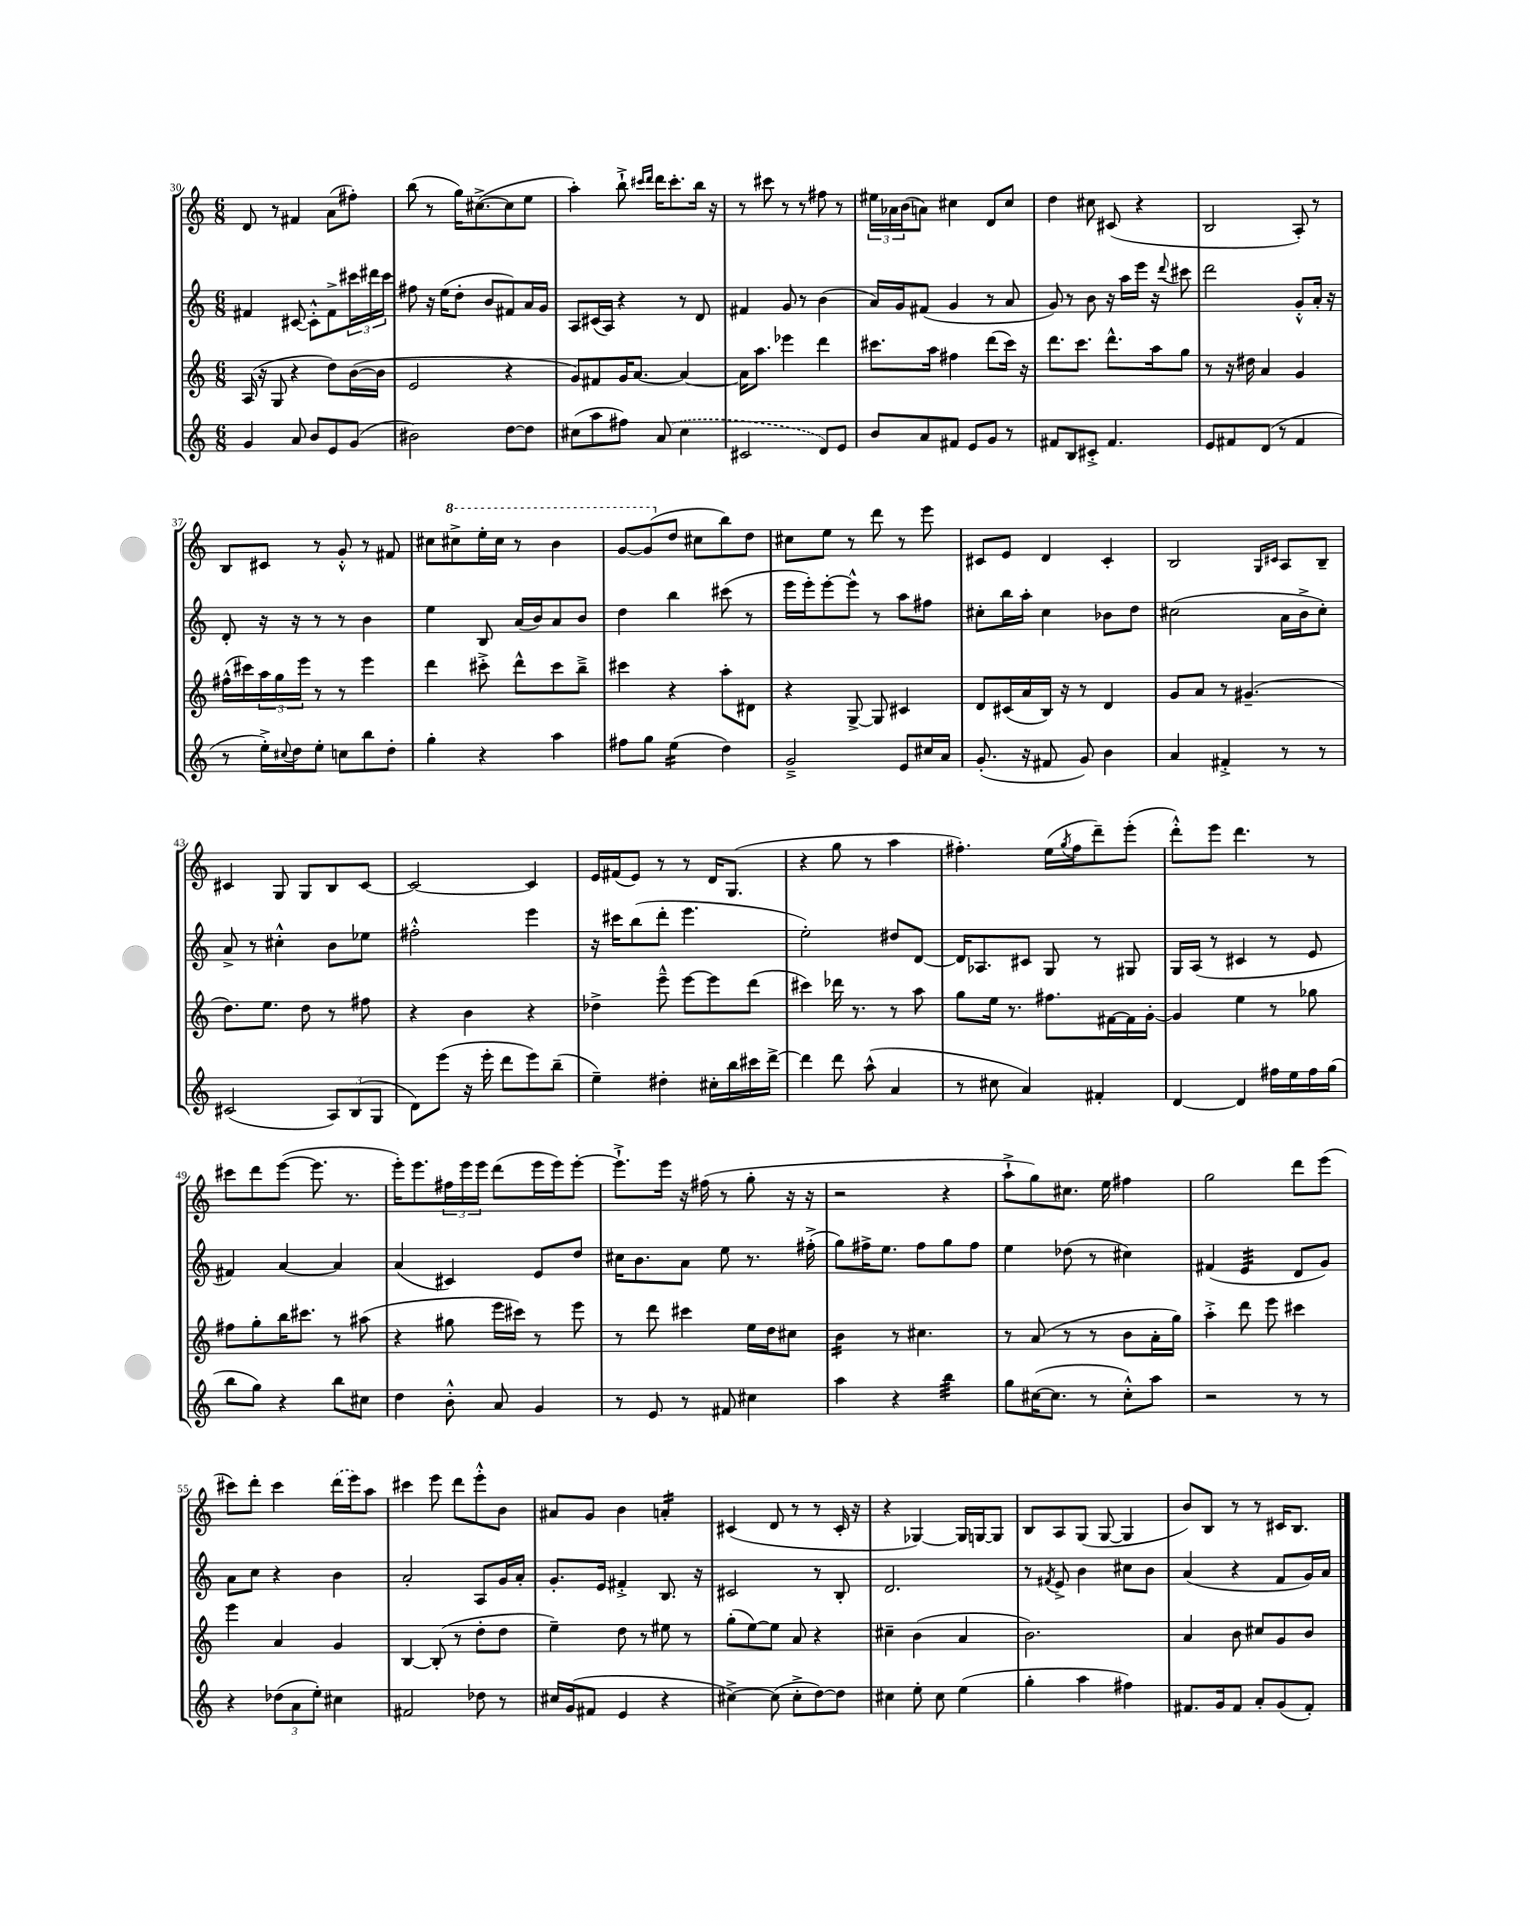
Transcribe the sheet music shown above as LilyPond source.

<<
\new StaffGroup <<
\new Staff = "s0" {
    \clef treble \key c \major \numericTimeSignature \time 6/8
    d'8 r8 fis'4 a'8( fis''8-.) |
    b''8( r8 g''16) cis''8.~->( cis''8 e''8 |
    a''4-.) b''8-!-> \grace { cis'''16 d'''16 } d'''16 cis'''8.-. b''16 r16 |
    r8 cis'''8 r8 r8 fis''8 r8 |
    \tuplet 3/2 { eis''16 aes'16 b'16( } a'8) cis''4 d'8 cis''8 |
    d''4 cis''8 cis'8( r4 |
    b2 a8-.) r8 |
    b8 cis'8 r8 g'8-.-^ r8 fis'8 |
    cis''8 \ottava #1 cis'''8-> e'''16-. cis'''16 r8 b''4 |
    g''8~ g''8( \ottava #0 d''8 cis''8 b''8) d''8 |
    cis''8 e''8 r8 d'''8 r8 e'''8 |
    cis'8 e'8 d'4 cis'4-. |
    b2 \grace { g16 cis'16 } a8 b8-- |
    cis'4 g8 g8 b8 cis'8~ |
    cis'2~ cis'4 |
    e'16 fis'16( e'8) r8 r8 d'16 g8.( |
    r4 g''8 r8 a''4 |
    fis''4.-.) e''16( \acciaccatura { g''8 } fis''16 d'''8--) e'''8-.( |
    d'''8-.-^) e'''8 d'''4. r8 |
    cis'''8 d'''8 e'''8~( e'''8. r8. |
    e'''16-.) e'''8. \tuplet 3/2 { fis''16 e'''16 e'''16 } d'''8( e'''16 e'''16) e'''8~-. |
    e'''8.-!-> e'''16 r16 fis''16( r8 g''8-. r16 r16 |
    r2 r4 |
    a''8-!-> g''8) cis''8. e''16 fis''4 |
    g''2 d'''8 e'''8( |
    cis'''8) d'''8-. cis'''4 \once \slurDashed d'''16( e'''16) a''8 |
    cis'''4 e'''8 d'''8 e'''8-.-^ b'8 |
    ais'8 g'8 b'4 a'4:16-. |
    cis'4( d'8 r8 r8 cis'16-. r16 |
    r4 ges4~) ges16 g16~ g8 |
    b8 a8 g8( g8~ g4 |
    b'8) b8 r8 r8 cis'16 b8. \bar "|." |
}
\new Staff = "s1" {
    \clef treble \key c \major \numericTimeSignature \time 6/8
    fis'4 cis'8~ cis'8-.-^ fis'8-> \tuplet 3/2 { cis'''16 dis'''16 cis'''16 } |
    fis''8 r16 e''16( d''8-. b'8 fis'8) a'16 g'16 |
    a8 cis'16( a16) r4 r8 d'8 |
    fis'4 g'8 r8 b'4( |
    a'16) g'16 fis'8( g'4 r8 a'8 |
    g'8) r8 b'8 r16 a''16 e'''16 r16 \appoggiatura { d'''8 } cis'''8 |
    d'''2 g'8-.-^ a'16-. r16 |
    d'8-. r16 r16 r8 r8 b'4 |
    e''4 b8 a'16( b'16) a'8 b'8 |
    d''4 b''4 cis'''8( r8 |
    e'''16 e'''16-.) e'''8~-. e'''8-^ r8 a''8 fis''8 |
    cis''8-. b''16 a''16-. cis''4 bes'8 d''8 |
    cis''2( a'16 b'16-> cis''8-.) |
    a'8-> r8 cis''4-.-^ b'8 ees''8 |
    fis''2-.-^ e'''4 |
    r16 cis'''16 b''8( d'''8-. e'''4. |
    e''2-.) dis''8 d'8~ |
    d'16 aes8. cis'8 g8 r8 gis8 |
    g16 a16( r8 cis'4 r8 e'8 |
    fis'4) a'4~ a'4 |
    a'4( cis'4) e'8 d''8 |
    cis''16 b'8. a'8 e''8 r8. fis''16-.->( |
    g''8) fis''16-> e''8. fis''8 g''8 fis''8 |
    e''4 des''8( r8 cis''4) |
    fis'4( e'4:32 d'8 g'8) |
    a'8 c''8 r4 b'4 |
    a'2-. a8 g'16 a'16-. |
    g'8.-. e'16 fis'4-.-> b8. r16 |
    cis'2 r8 b8-. |
    d'2. |
    r8 \acciaccatura { fis'8 } e'8-> b'4 cis''8 b'8 |
    a'4( r4 f'8 g'16) a'16 \bar "|." |
}
\new Staff = "s2" {
    \clef treble \key c \major \numericTimeSignature \time 6/8
    a16( r16 g8 r4 d''8) b'16~( b'16 |
    e'2 r4 |
    g'8) fis'8 g'16 a'8.~ a'4~ |
    a'16 a''8. ees'''4 d'''4 |
    cis'''8. a''16 fis''4 d'''8( cis'''16) r16 |
    d'''8. c'''8. d'''8.-^ a''16 g''8 |
    r8 r16 dis''16 a'4 g'4 |
    fis''16-^( cis'''16) \tuplet 3/2 { a''16 g''16 e'''16 } r8 r8 e'''4 |
    d'''4 cis'''8-.-> d'''8-^ cis'''8 b''8---> |
    cis'''4 r4 a''8-. dis'8 |
    r4 g8~-> g8 cis'4 |
    d'8 cis'16( a'16 b16) r16 r8 d'4 |
    g'8 a'8 r8 gis'4.--( |
    d''8.) e''8. d''8 r8 fis''8 |
    r4 b'4 r4 |
    des''4-> e'''8---^ e'''8~ e'''8 d'''8( |
    cis'''4) des'''16 r8. r8 a''8 |
    g''8 e''16 r8. fis''8. fis'16~ fis'16 g'16~-. |
    g'4 e''4 r8 ges''8 |
    fis''8 g''8-. b''16 cis'''8. r8 ais''8( |
    r4 gis''8 e'''16 cis'''16) r8 e'''8 |
    r8 d'''8 cis'''4 e''16 d''16 cis''8 |
    b'4:16 r8 cis''4. |
    r8 a'8( r8 r8 b'8 a'16-. g''16) |
    a''4-.-> d'''8 e'''8 cis'''4 |
    e'''4 a'4 g'4 |
    b4~ b8-.( r8 d''8-. d''8 |
    e''4--) d''8 r8 eis''8 r8 |
    g''8-.( e''8~) e''8 a'8 r4 |
    cis''4-- b'4( a'4 |
    b'2.) |
    a'4 b'8 cis''8 g'8 b'8 \bar "|." |
}
\new Staff = "s3" {
    \clef treble \key c \major \numericTimeSignature \time 6/8
    g'4 a'8 b'8 e'8 g'8( |
    bis'2) d''8~ d''8 |
    cis''8( a''8 fis''8) \once \slurDashed a'8( cis''4 |
    cis'2 d'8) e'8 |
    b'8 a'8 fis'8 e'8 g'8 r8 |
    fis'8 b8 cis'8-.-> fis'4. |
    e'8 fis'8 d'8( r8 fis'4 |
    r8 e''16-.->) \appoggiatura { cis''8 } d''16 e''8-. c''8 b''8 d''8-. |
    g''4-. r4 a''4 |
    fis''8 g''8 e''4:16( d''4) |
    g'2---> e'8 cis''16 a'16 |
    g'8.-.( r16 fis'8 g'8) b'4 |
    a'4 fis'4-.-> r8 r8 |
    cis'2( \tuplet 3/2 { a8) b8( g8 } |
    d'8) e'''8( r16 e'''16-. d'''8 e'''8) b''8--( |
    e''4--) dis''4-. cis''16-. b''16 cis'''16 d'''16~-> |
    d'''4 d'''8 a''8-^( a'4 |
    r8 cis''8 a'4) fis'4-. |
    d'4~ d'4 fis''16 e''16 fis''16 g''16( |
    b''8 g''8) r4 b''8 cis''8 |
    d''4 b'8-.-^ a'8 g'4 |
    r8 e'8 r8 fis'8 cis''4 |
    a''4 r4 b''4:32 |
    g''8 cis''16~( cis''8. r8 cis''8-.-^) a''8 |
    r2 r8 r8 |
    r4 \tuplet 3/2 { des''8( a'8 e''8-.) } cis''4 |
    fis'2 des''8 r8 |
    cis''16 g'16( fis'8 e'4 r4 |
    cis''4~->) cis''8( cis''8-.-> d''8~) d''8 |
    cis''4 e''8-. cis''8 e''4( |
    g''4-. a''4 fis''4) |
    fis'8. g'16 fis'8 a'8-. g'8( fis'8-.) \bar "|." |
}
>>
>>
\layout { \context { \Score currentBarNumber = #30 } }
